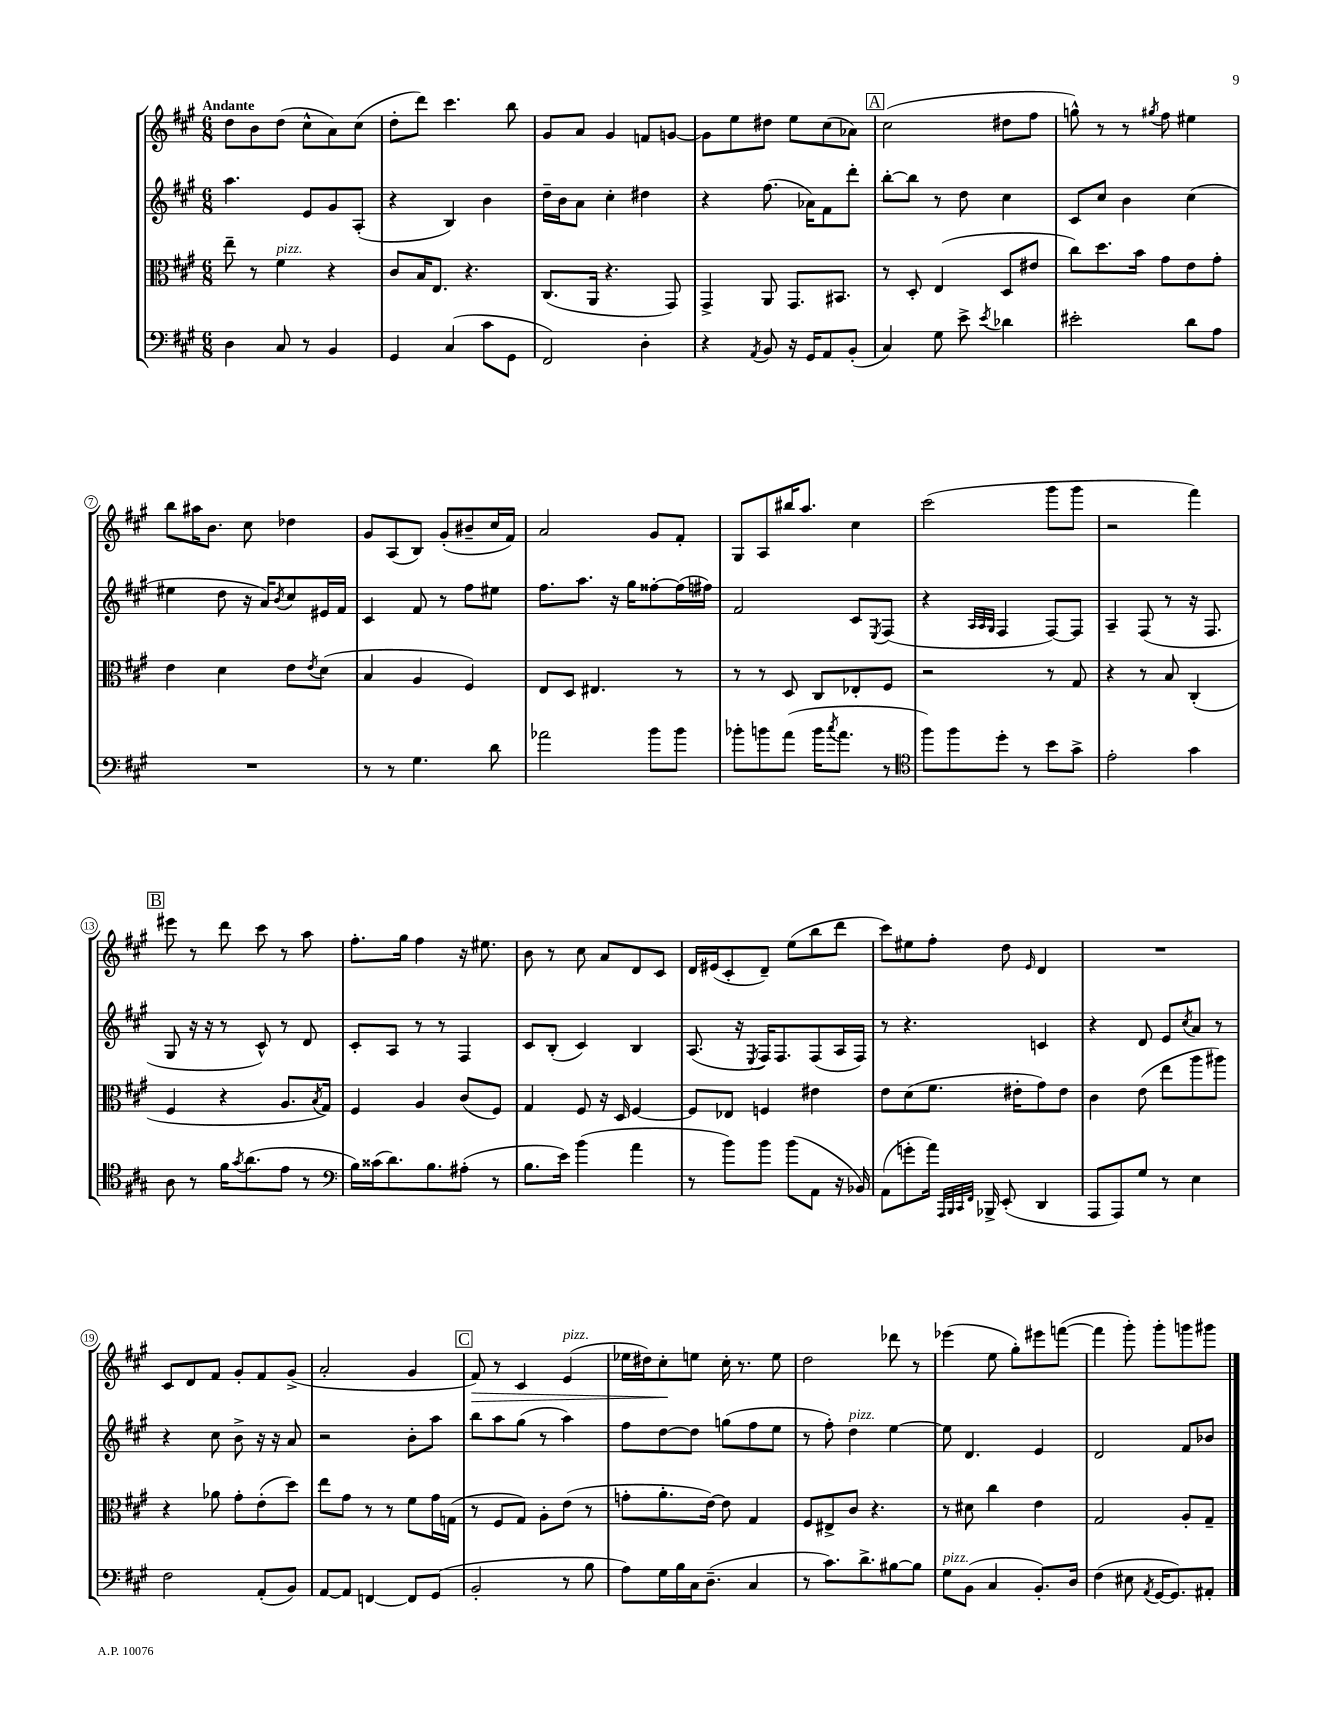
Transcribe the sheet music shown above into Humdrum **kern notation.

**kern	**kern	**kern	**kern
*staff4	*staff3	*staff2	*staff1
*clefF4	*clefC3	*clefG2	*clefG2
*k[f#c#g#]	*k[f#c#g#]	*k[f#c#g#]	*k[f#c#g#]
*M6/8	*M6/8	*M6/8	*M6/8
4D	8ee~	4.aa	8dd
.	8r	.	8b
8C#	4f#	.	(8dd
8r	.	8e	8cc#^^
4BB	4r	8g#	8a)
.	.	(8A'	(8cc#
=	=	=	=
4GG#	8c#	4r	8dd'
.	16B	.	8ddd)
.	8.E	.	.
(4C#	.	4B)	4.ccc#
.	4.r	.	.
8c#	.	4b	.
8GG#	.	.	8bb
=	=	=	=
2FF#)	(8.C#	16dd~	8g#
.	.	16b	.
.	.	8a	8a
.	16AA	.	.
.	4.r	4cc#'	4g#
4D'	.	4dd#	8f
.	8GG#)	.	[8g
=	=	=	=
4r	4GG#^	4r	8g]
.	.	.	8ee
8qAA	.	.	.
8BB	8AA	(8.ff#	8dd#
16r	8.GG#	.	8ee
16GG#	.	16a-)	.
8AA	.	8f#	(8cc#
.	8.BB#	.	.
(8BB'	.	8ddd'	8a-)
=	=	=	=
4C#)	8r	[8bb'	(2cc#
.	8D'	8bb]	.
8G#	(4E	8r	.
8e^	.	8dd	.
8qe	.	.	.
4d-	8D	4cc#	8dd#
.	8e#	.	8ff#
=	=	=	=
2e#'	8cc#)	8c#	8gg^^)
.	8.dd	8cc#	8r
.	.	4b	8r
.	16b	.	.
.	.	.	8qgg#
.	8g#	.	8ff#
8d	8e	(4cc#	4ee#
8A	8g#'	.	.
=	=	=	=
2.r	4e	4ee#	8bb
.	.	.	16aa#
.	.	.	8.b
.	4d	8dd	.
.	.	16r	8cc#
.	.	16a)	.
.	.	8qb	.
.	8e	8cc#	4dd-
.	8qe	.	.
.	(8d	16e#	.
.	.	16f#	.
=	=	=	=
8r	4B	4c#	8g#
8r	.	.	(8A
4.G#	4A	8f#	8B)
.	.	8r	(8g#'
.	4F#)	8ff#	8b#~
8d	.	8ee#	16cc#
.	.	.	16f#)
=	=	=	=
2a-	8E	8.ff#	2a
.	8D	.	.
.	.	8.aa	.
.	4.E#	.	.
.	.	16r	.
.	.	16gg#	.
8b	.	[8ff##'	8g#
8b	8r	(16ff##]	8f#'
.	.	16ff#)	.
=	=	=	=
8b-'	8r	2f#	8G#
8b	8r	.	8A
(8a	8D	.	16bb#
.	.	.	8.aa
16b	8C#	.	.
8qcc#	.	.	.
8.a	.	.	.
.	8E-'	8c#	4cc#
.	.	8qE	.
8r	8F#	(8F#	.
=	=	=	=
*clefC4	*	*	*
8ff#)	2r	4r	(2ccc#
8ff#	.	.	.
.	.	32qqA	.
.	.	32qqA	.
.	.	32qqG#	.
8dd'	.	4F#	.
8r	.	.	.
8b	8r	[8F#)	8ggg#
8g#^	8G#	8F#]	8ggg#
=	=	=	=
2e'	4r	4A~	2r
.	8r	(8F#	.
.	8B	8r	.
4g#	(4C#'	16r	4fff#)
.	.	8.F#	.
=	=	=	=
8A	4F#	8G#	8eee#
8r	.	16r	8r
.	.	16r	.
16f#	4r	8r	8ddd
8qg#	.	.	.
(8.a	.	.	.
.	.	8c#^^)	8ccc#
8e	8.A	8r	8r
8r	.	8d	8aa
.	8qB	.	.
.	16G#)	.	.
=	=	=	=
*clefF4	*	*	*
16B)	4F#	8c#'	8.ff#'
(16c##	.	.	.
8.d)	.	8A	.
.	.	.	16gg#
.	4A	8r	4ff#
8.B	.	.	.
.	.	8r	.
(8A#'	(8c#	4F#	16r
.	.	.	8.ee#
8r	8F#)	.	.
=	=	=	=
8.B	4G#	8c#	8b
.	.	(8B'	8r
16e)	.	.	.
(4b	8F#	4c#)	8cc#
.	16r	.	8a
.	16D	.	.
4a	[4F#	4B	8d
.	.	.	8c#
=	=	=	=
8r	8F#]	(8.A	16d
.	.	.	(16e#
8b)	8E-	.	8c#'
.	.	16r	.
.	.	8qE	.
8b	4F	16F#)	8d~)
.	.	8.F#	.
(8b	.	.	(8ee
8AA	4e#	(8F#	8bb
16r	.	16A	8ddd
16BB-)	.	16F#)	.
=	=	=	=
(8AA	8e	8r	8ccc#)
8g'	(8d	4.r	8ee#
16a)	8.f#	.	8ff#'
32qqAAA	.	.	.
32qqBBB	.	.	.
32qqCC#	.	.	.
32qqFF#	.	.	.
16BBB-^	.	.	.
(8EE'	.	.	8dd
.	16e#'	.	.
.	.	.	16qqe
4DD	8g#)	4c	4d
.	8e#	.	.
=	=	=	=
8AAA	4c#	4r	2.r
8AAA)	.	.	.
8G#	(8e	8d	.
8r	8ee	8e	.
.	.	8qcc#	.
4E	8aa	8a	.
.	8aa#)	8r	.
=	=	=	=
2F#	4r	4r	8c#
.	.	.	8d
.	8a-	8cc#	8f#
.	8g#'	8b^	8g#'
(8AA'	(8e'	16r	8f#
.	.	16r	.
8BB)	8dd)	8a	(8g#^
=	=	=	=
[8AA	8ee	2r	2a'
8AA]	8g#	.	.
[4FF	8r	.	.
.	8r	.	.
8FF]	8f#	8b'	4g#
(8GG#	16g#	8aa	.
.	(16G	.	.
=	=	=	=
2BB'	8r	8bb	8f#)
.	8F#	8aa	8r
.	8G#)	(8gg#	4c#
.	8A'	8r	.
8r	(8e	4aa)	(4e
8B	8r	.	.
=	=	=	=
8A)	8g'	8ff#	16ee-
.	.	.	16dd#)
16G#	8.a'	[8dd	8cc#'
16B	.	.	.
16C#	.	8dd]	8ee
(8.D~	[16e)	.	.
.	8e]	(8gg	16cc#'
.	.	.	8.r
4C#	4G#	8ff#	.
.	.	8ee	8ee
=	=	=	=
8r	8F#	8r	2dd
8.c#)	8E#^	8ff#')	.
.	8c#	4dd	.
8.d^	.	.	.
.	4.r	.	.
[8B#	.	[4ee	8ddd-
8B#]	.	.	8r
=	=	=	=
8G#	8r	8ee]	(4eee-
(8BB	8d#	4.d	.
4C#	4cc#	.	8ee
.	.	.	8gg#')
8.BB')	4e	4e	8eee#
.	.	.	([8fff
16D	.	.	.
=	=	=	=
(4F#	2G#	2d	4fff]
8E#	.	.	8ggg#')
8qAA	.	.	.
[16GG#	.	.	8ggg#'
8.GG#])	.	.	.
.	8A'	8f#	8ggg
8AA#'	8G#~	8b-	8ggg#
==	==	==	==
*-	*-	*-	*-
